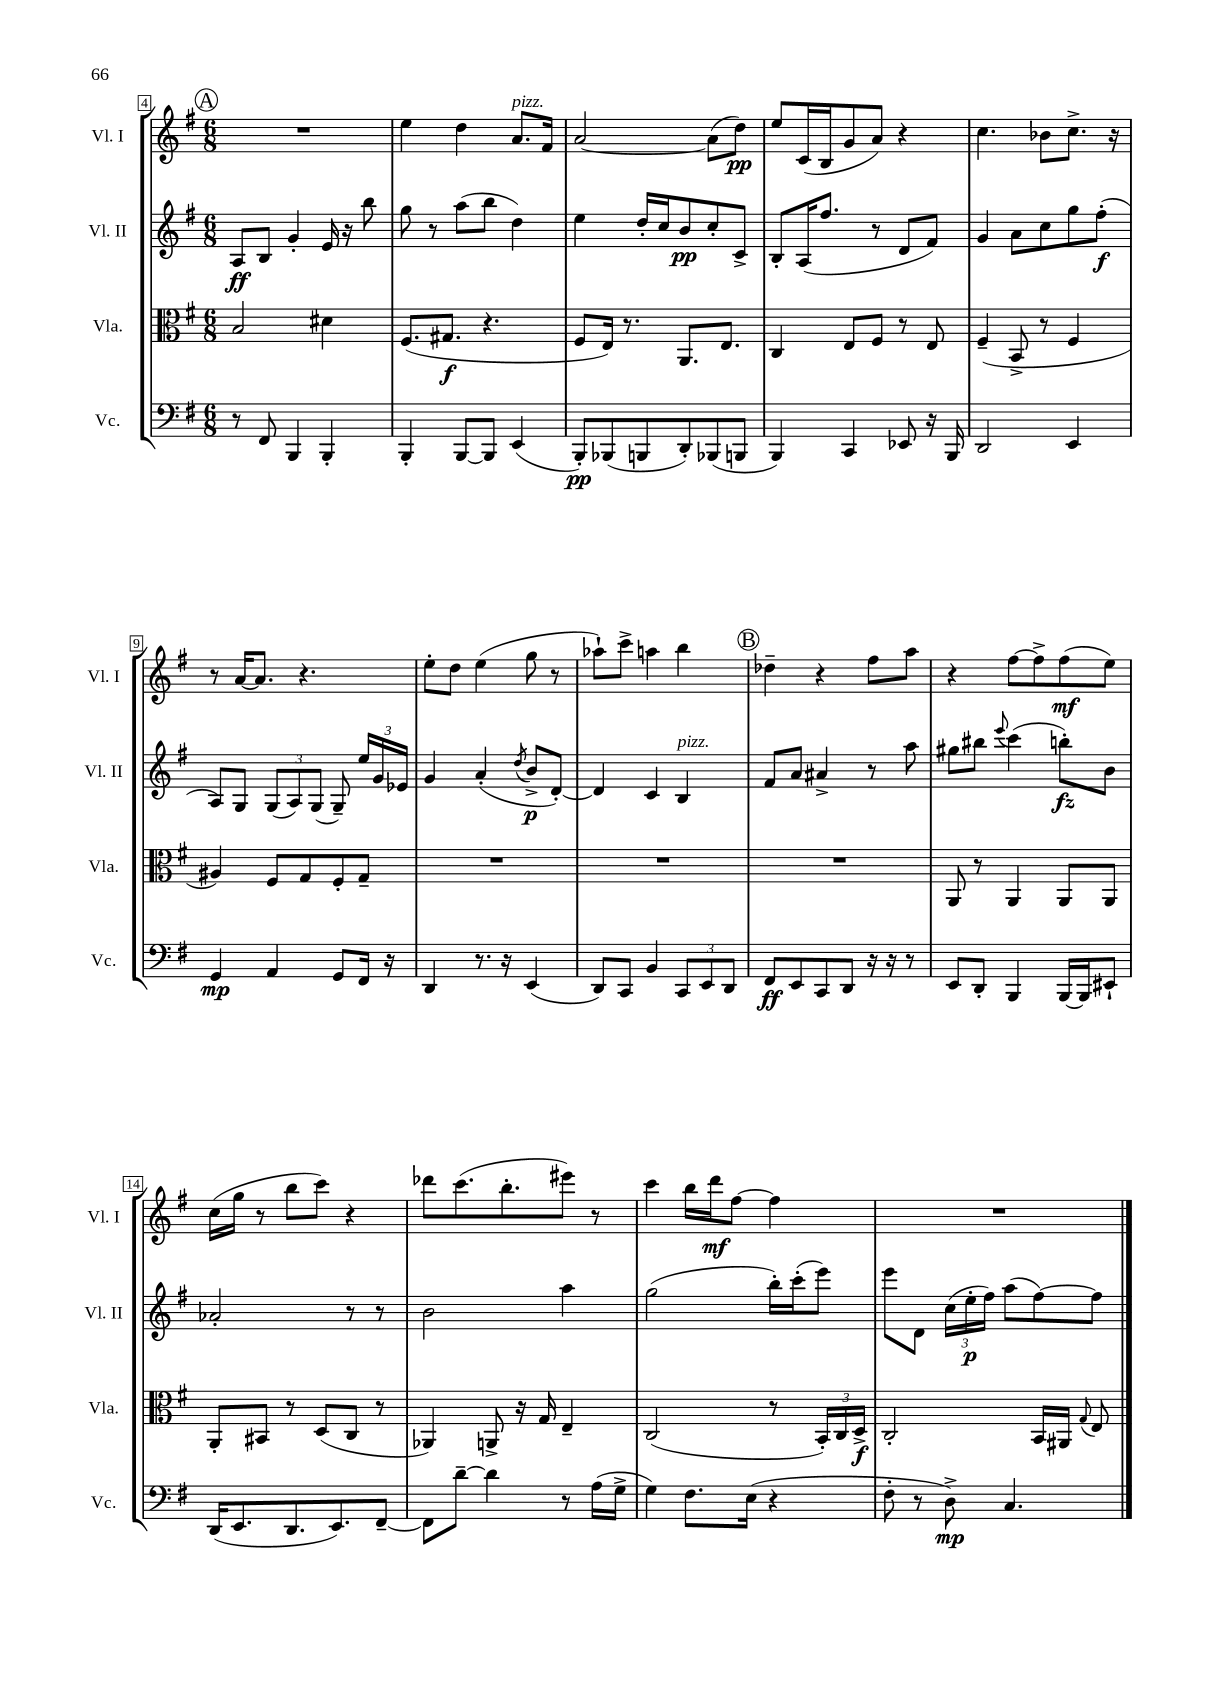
<<
\new StaffGroup <<
\new Staff = "s0" \with { instrumentName = "Vl. I" shortInstrumentName = "Vl. I" } {
    \clef treble \key g \major \numericTimeSignature \time 6/8
    \autoBeamOff \mark \markup { \circle "A" } R2. |
    e''4 d''4 a'8.[^\markup { \italic "pizz." } fis'16] |
    a'2~ a'8[( d''8]\pp) |
    e''8[ c'16( b16 g'8 a'8]) r4 |
    c''4. bes'8[ c''8.]-> r16 |
    r8 a'16[~ a'8.] r4. |
    e''8[-. d''8] e''4( g''8 r8 |
    aes''8[-!) c'''8]-> a''4 b''4 |
    \mark \markup { \circle "B" } des''4-- r4 fis''8[ a''8] |
    r4 fis''8[~ fis''8-> fis''8\mf( e''8]) |
    c''16[( g''16] r8 b''8[ c'''8]) r4 |
    des'''8[ c'''8.( b''8.-. eis'''8]) r8 |
    c'''4 b''16[ d'''16\mf fis''8]~ fis''4 |
    R2. \bar "|." |
}
\new Staff = "s1" \with { instrumentName = "Vl. II" shortInstrumentName = "Vl. II" } {
    \clef treble \key g \major \numericTimeSignature \time 6/8
    \autoBeamOff \mark \markup { \circle "A" } a8[\ff b8] g'4-. e'16 r16 b''8 |
    g''8 r8 a''8[( b''8] d''4) |
    e''4 d''16[-. c''16 b'8\pp c''8-. c'8]-> |
    b8[-. a16( fis''8.] r8 d'8[ fis'8]) |
    g'4 a'8[ c''8 g''8 fis''8]-.\f( |
    a8[) g8] \tuplet 3/2 { g8[( a8) g8]( } g8--) \tuplet 3/2 { e''16[ g'16 ees'16] } |
    g'4 a'4-.( \acciaccatura { d''8 } b'8[->\p d'8]~-.) |
    d'4 c'4 b4^\markup { \italic "pizz." } |
    \mark \markup { \circle "B" } fis'8[ a'8] ais'4-> r8 a''8 |
    gis''8[ bis''8] \appoggiatura { e'''8 } c'''4( b''8[-.\fz) b'8] |
    aes'2-. r8 r8 |
    b'2 a''4 |
    g''2( b''16[-.) c'''16-.( e'''8]) |
    e'''8[ d'8] \tuplet 3/2 { c''16[( e''16-.\p fis''16]) } a''8[( fis''8~) fis''8] \bar "|." |
}
\new Staff = "s2" \with { instrumentName = "Vla." shortInstrumentName = "Vla." } {
    \clef alto \key g \major \numericTimeSignature \time 6/8
    \autoBeamOff \mark \markup { \circle "A" } b2 dis'4 |
    fis8.[( gis8.]\f r4. |
    fis8[ e16]) r8. a,8.[ e8.] |
    c4 e8[ fis8] r8 e8 |
    fis4--( b,8-> r8 fis4 |
    ais4) fis8[ g8 fis8-. g8]-- |
    R2. |
    R2. |
    \mark \markup { \circle "B" } R2. |
    a,8 r8 a,4 a,8[ a,8] |
    a,8[-. bis,8] r8 d8[( c8] r8 |
    aes,4) a,8-> r16 g16 e4-- |
    c2( r8 \tuplet 3/2 { b,16[-.) c16 d16]->\f } |
    c2-. b,16[ ais,16] \appoggiatura { g8 } e8 \bar "|." |
}
\new Staff = "s3" \with { instrumentName = "Vc." shortInstrumentName = "Vc." } {
    \clef bass \key g \major \numericTimeSignature \time 6/8
    \autoBeamOff \mark \markup { \circle "A" } r8 fis,8 b,,4 b,,4-. |
    b,,4-. b,,8[~ b,,8] e,4( |
    b,,8[-.\pp) bes,,8( b,,8 d,8-.) bes,,8( b,,8] |
    b,,4) c,4 ees,8 r16 b,,16 |
    d,2 e,4 |
    g,4\mp a,4 g,8[ fis,16] r16 |
    d,4 r8. r16 e,4( |
    d,8[) c,8] b,4 \tuplet 3/2 { c,8[ e,8 d,8] } |
    \mark \markup { \circle "B" } fis,8[\ff e,8 c,8 d,8] r16 r16 r8 |
    e,8[ d,8]-. b,,4 b,,16[~ b,,16 eis,8]-! |
    d,16[( e,8. d,8. e,8.) fis,8]~-- |
    fis,8[ d'8]~-- d'4 r8 a16[( g16]-> |
    g4) fis8.[ e16]( r4 |
    fis8-. r8 d8->\mp) c4. \bar "|." |
}
>>
>>
\layout { \context { \Score currentBarNumber = #4 \override BarNumber.stencil = #(make-stencil-boxer 0.1 0.3 ly:text-interface::print) } }
